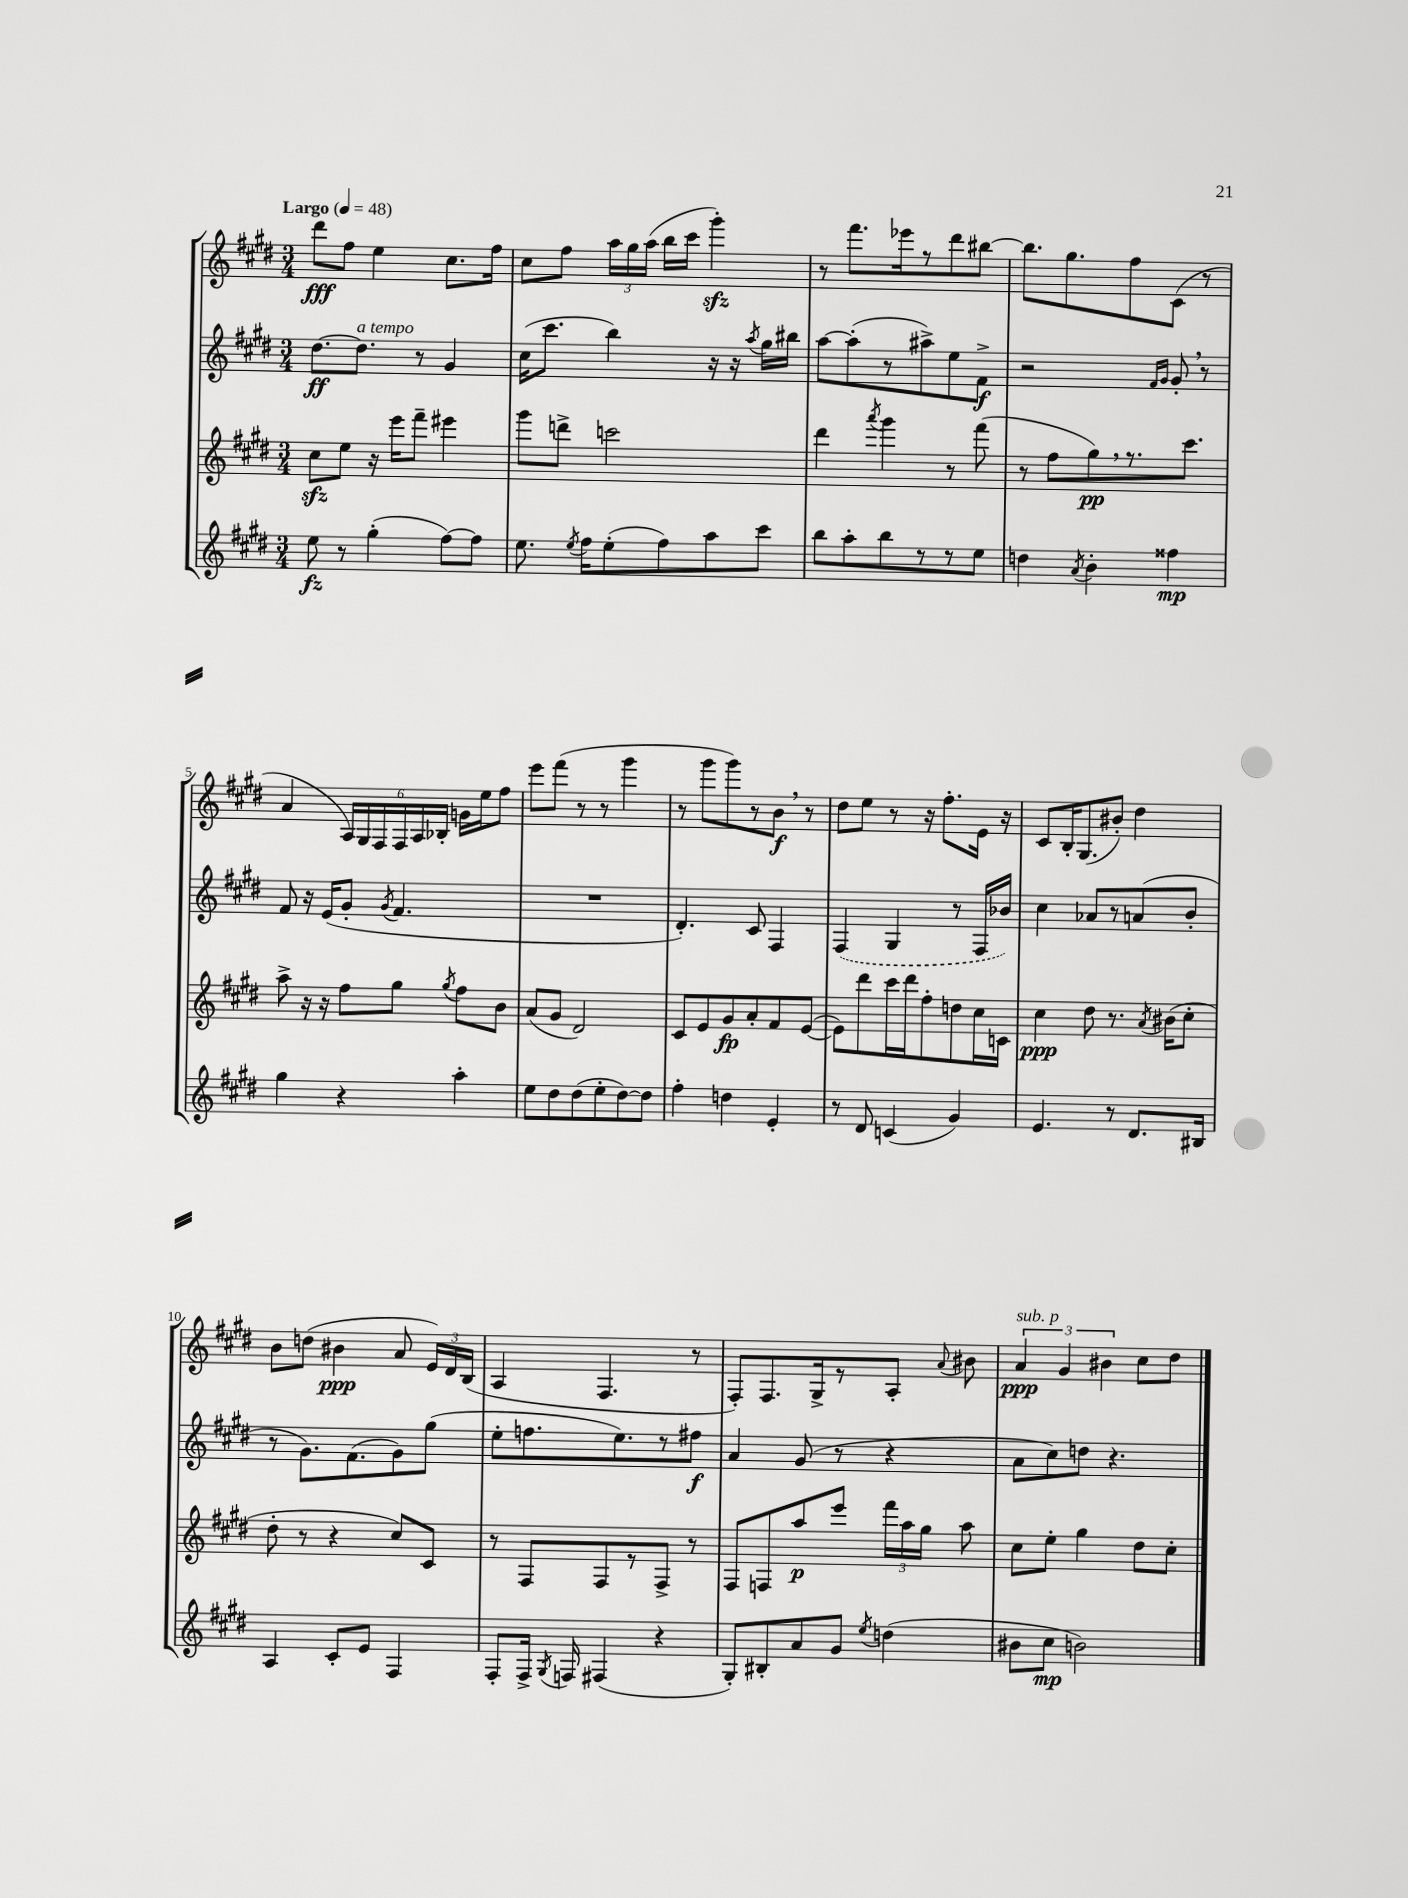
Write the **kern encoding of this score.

**kern	**kern	**kern	**kern
*staff4	*staff3	*staff2	*staff1
*clefG2	*clefG2	*clefG2	*clefG2
*k[f#c#g#d#]	*k[f#c#g#d#]	*k[f#c#g#d#]	*k[f#c#g#d#]
*M3/4	*M3/4	*M3/4	*M3/4
*MM48	*MM48	*MM48	*MM48
8ee	8cc#	[8.dd#	8ddd#
8r	8ee	.	8ff#
.	.	8.dd#]	.
(4gg#'	16r	.	4ee
.	16eee	.	.
.	8fff#~	8r	.
[8ff#)	4eee#	4g#	8.cc#
8ff#]	.	.	.
.	.	.	16ff#
=	=	=	=
8.ee	8ggg#	(16cc#	8cc#
.	.	8.ccc#	.
.	8ddd^	.	8ff#
8qee	.	.	.
16ff#	.	.	.
(8ee'	2ccc	4bb)	24aa
.	.	.	24gg#
.	.	.	(24aa
8ff#)	.	.	16bb
.	.	.	16ccc#
8aa	.	16r	4ggg#')
.	.	16r	.
.	.	8qaa	.
8ccc#	.	16gg#	.
.	.	16bb#	.
=	=	=	=
8bb	4ddd#	[8aa	8r
8aa'	.	(8aa']	8.fff#
.	8qaaa	.	.
8bb	4ggg#	8r	.
.	.	.	16eee-
8r	.	8aa#^)	8r
8r	8r	8ee	8ddd#
8ee	(8fff#	8f#^	[8bb#
=	=	=	=
4dd	8r	2r	8.bb#]
.	8ff#	.	.
.	.	.	8.gg#
8qa	.	.	.
4b'	8gg#)	.	.
.	8.r	.	8ff#
.	.	16qqf#	.
.	.	16qqg#	.
4ff##	.	8g#'	(8c#
.	8.ccc#	.	.
.	.	8r	8r
=	=	=	=
4gg#	8aa^	8f#	4a
.	16r	16r	.
.	16r	(16e	.
4r	8ff#	8g#'	24A)
.	.	.	24G#
.	.	.	24F#
.	.	8qg#	.
.	8gg#	4.f#	24F#
.	.	.	24A
.	.	.	24B-'
.	8qgg#	.	.
4aa'	8ff#	.	16g
.	.	.	16ee
.	8b	.	8ff#
=	=	=	=
8ee	(8a	2.r	8eee
8dd#	8g#	.	(8fff#
(8dd#	2d#)	.	8r
8ee'	.	.	8r
[8dd#)	.	.	4ggg#
8dd#]	.	.	.
=	=	=	=
4ff#'	8c#	4.d#')	8r
.	8e	.	8ggg#
4dd	8g#	.	8ggg#)
.	8a'	8c#	8r
4e'	8f#	4F#	8b
.	([8e	.	8r
=	=	=	=
8r	8e])	(4F#	8dd#
8d#	8ddd#	.	8ee
(4c	16ccc#	4G#	8r
.	16ddd#	.	.
.	8ff#'	.	16r
.	.	.	8.ff#'
4g#)	8dd	8r	.
.	16cc#	16F#	16e
.	16c	16b-)	16r
=	=	=	=
4.e	4cc#	4cc#	8c#
.	.	.	16B'
.	.	.	(8.G#
.	8dd#	8a-	.
8r	8.r	8r	8b#')
8.d#	.	(8a	4dd#
.	8qa	.	.
.	(16b#	.	.
.	8cc#'	8b'	.
16B#	.	.	.
=	=	=	=
4A	8dd#'	8r	8b
.	8r	8.g#)	(8dd
8c#'	4r	.	4b#
.	.	(8.f#	.
8e	.	.	.
4F#	8cc#)	8g#)	8a
.	8c#	(8gg#	24e)
.	.	.	24d#
.	.	.	(24B
=	=	=	=
8F#'	8r	8ee'	4A
16F#^	8F#	8.ff	.
8qG#	.	.	.
16F	.	.	.
(4F#	8F#	.	4.F#
.	.	8.ee)	.
.	8r	.	.
4r	8F#^	8r	.
.	8r	8ff#	8r
=	=	=	=
8G#')	8F#	4a	8F#')
8B#'	8F	.	8.F#
8a	8aa	(8g#	.
.	.	.	16G#^
8g#	8eee	8r	8r
8qee	.	.	.
(4dd	24fff#	4r	8A'
.	24aa	.	.
.	24gg#	.	.
.	.	.	8qqa
.	8aa	.	8b#
=	=	=	=
8b#	8cc#	8a	6a
8cc#	8ee'	8cc#)	.
.	.	.	6g#
2b)	4gg#	8dd	.
.	.	.	6b#
.	.	4.r	.
.	8dd#	.	8cc#
.	8cc#'	.	8dd#
==	==	==	==
*-	*-	*-	*-
